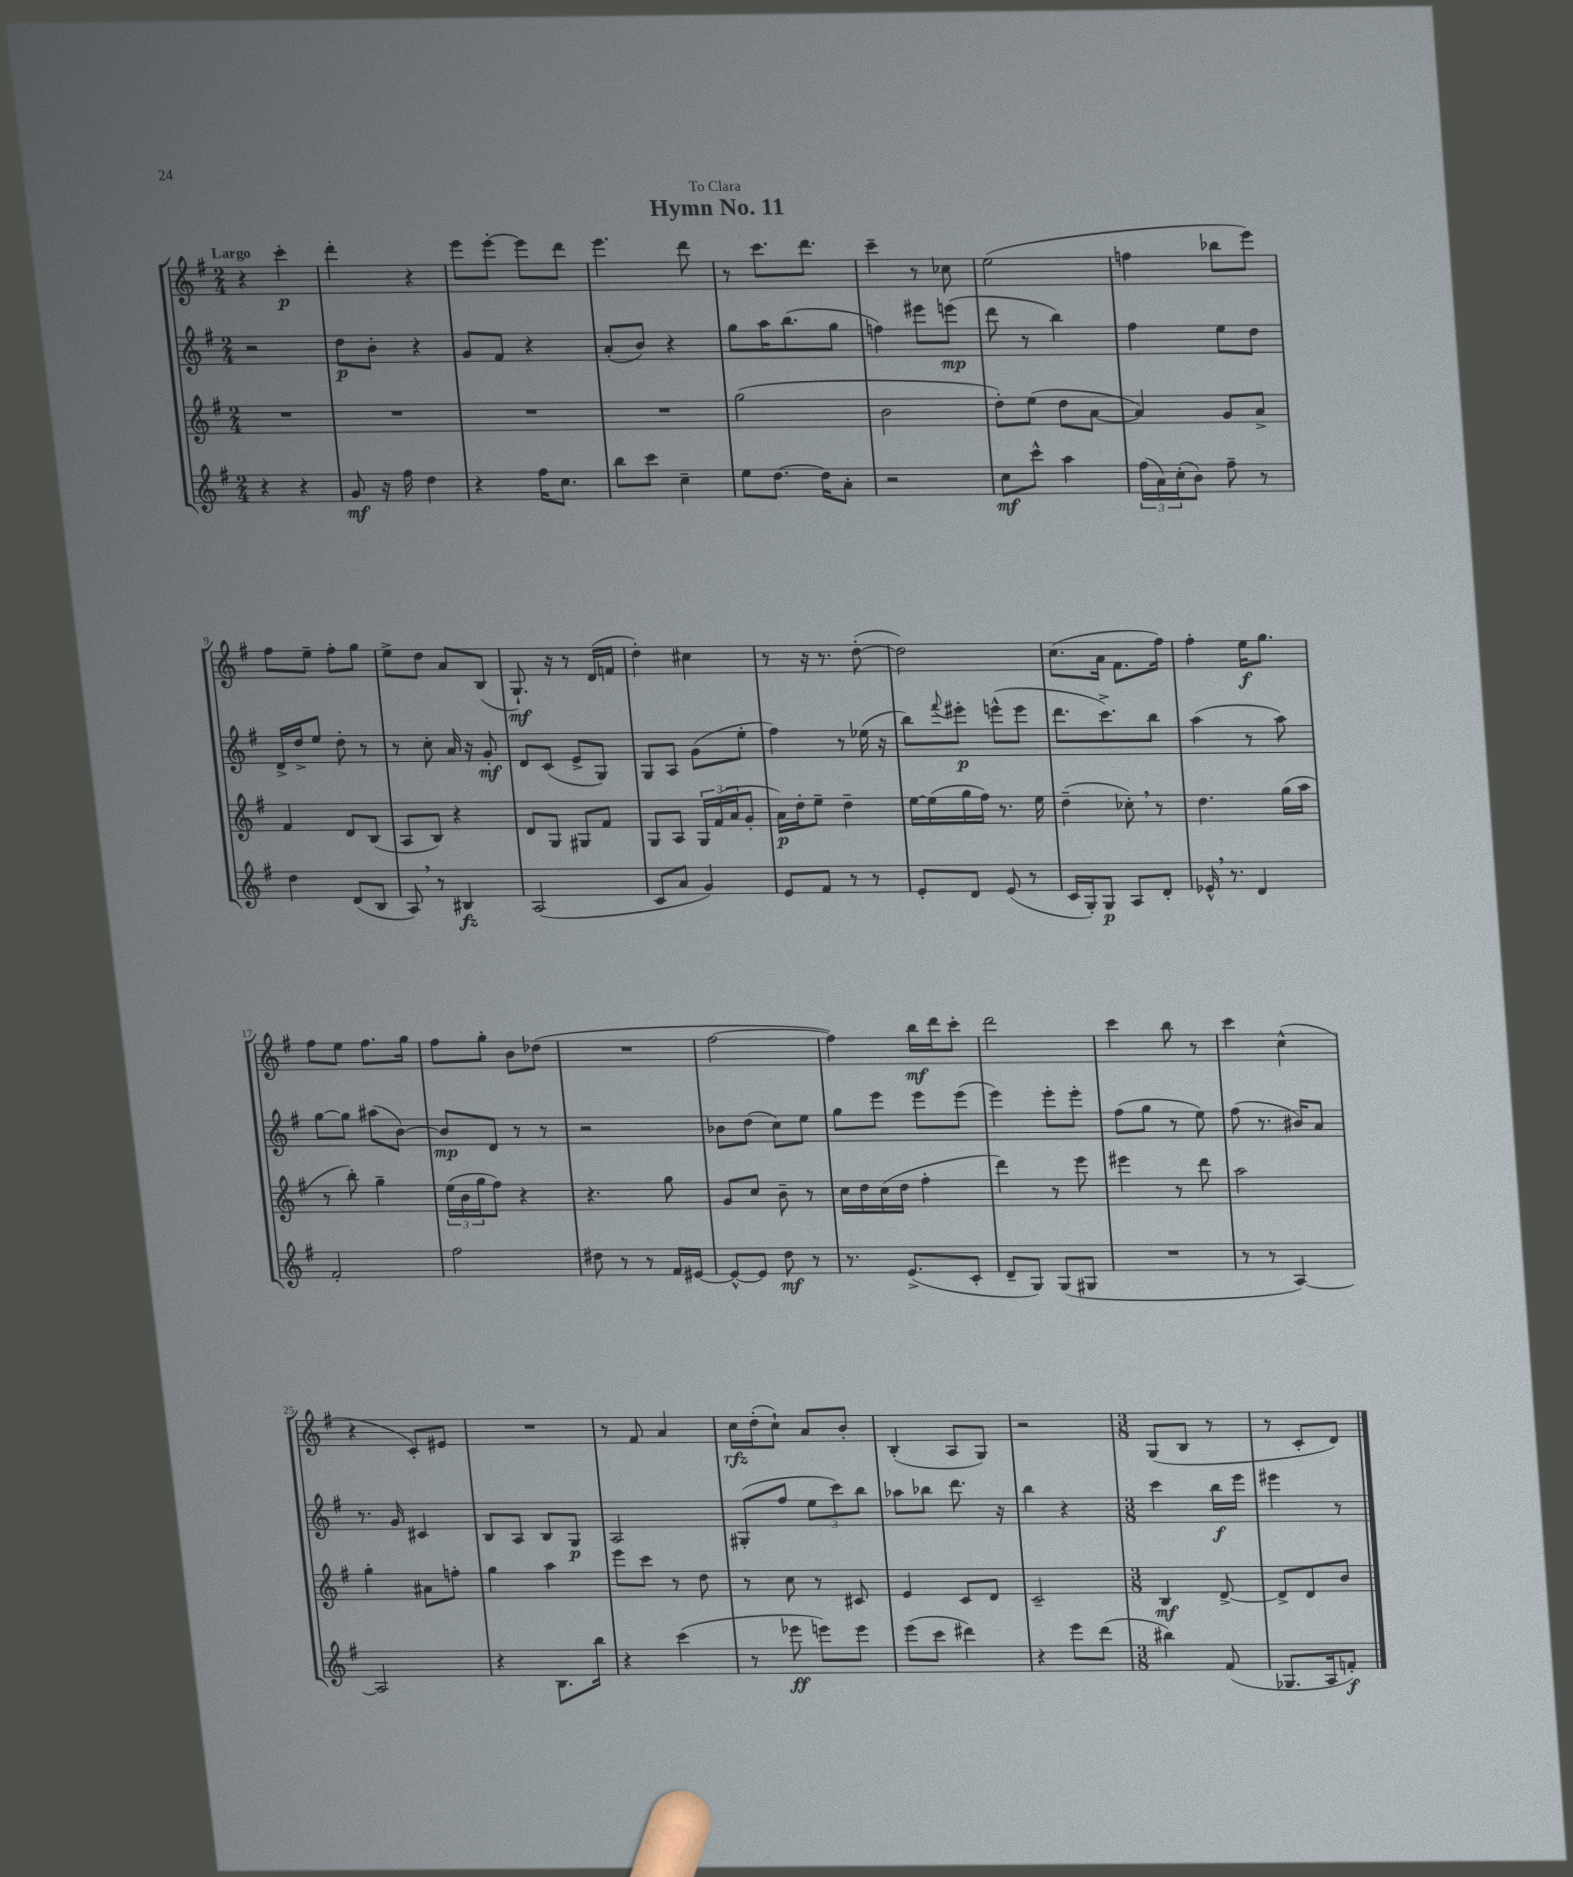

**kern	**dynam	**kern	**dynam	**kern	**dynam	**kern	**dynam
*part4	*part4	*part3	*part3	*part2	*part2	*part1	*part1
*staff4	*staff4	*staff3	*staff3	*staff2	*staff2	*staff1	*staff1
*clefG2	*	*clefG2	*	*clefG2	*	*clefG2	*
*k[f#]	*	*k[f#]	*	*k[f#]	*	*k[f#]	*
*M2/4	*	*M2/4	*	*M2/4	*	*M2/4	*
=1	=1	=1	=1	=1	=1	=1	=1
!	!	!	!	!	!	!LO:TX:a:B:t=Largo	!
4r	.	2r	.	2r	.	4r	.
4r	.	.	.	.	.	4ccc'\	p
=2	=2	=2	=2	=2	=2	=2	=2
8g/	mf	2r	.	8dd\L	p	4ddd'\	.
16r	.	.	.	8b'\J	.	.	.
16ff#\	.	.	.	.	.	.	.
4dd\	.	.	.	4r	.	4r	.
=3	=3	=3	=3	=3	=3	=3	=3
4r	.	2r	.	8g/L	.	8eee\L	.
.	.	.	.	8f#/J	.	[8eee'\J	.
16ff#\KL	.	.	.	4r	.	8eee\L]	.
8.cc\J	.	.	.	.	.	.	.
.	.	.	.	.	.	8ddd\J	.
=4	=4	=4	=4	=4	=4	=4	=4
8bb\L	.	2r	.	(8a'/L	.	4.eee\	.
8ccc\J	.	.	.	8b/J)	.	.	.
4cc~\	.	.	.	4r	.	.	.
.	.	.	.	.	.	8ddd\	.
=5	=5	=5	=5	=5	=5	=5	=5
8ee\L	.	(2gg\	.	8gg\L	.	8r	.
[8.dd\J	.	.	.	16aa\K	.	8.ccc\L	.
.	.	.	.	(8.bb\	.	.	.
16dd\KL]	.	.	.	.	.	8.ddd\J	.
8a'\J	.	.	.	8gg\J	.	.	.
=6	=6	=6	=6	=6	=6	=6	=6
2r	.	2b\	.	4ffn\)	.	4ccc~\	.
.	.	.	.	8eee#X\L	.	8r	.
.	.	.	.	(8eeen\J	mp	8cc-X\	.
=7	=7	=7	=7	=7	=7	=7	=7
8cc\L	mf	8dd'\L)	.	8ddd\	.	(2ee\	.
8ccc^^\J	.	(8ee\J	.	8r	.	.	.
4aa\	.	8dd\L	.	4bb\)	.	.	.
.	.	[8a\J	.	.	.	.	.
=8	=8	=8	=8	=8	=8	=8	=8
(24ff#\LL	.	4a/])	.	4ff#\	.	4ffn\	.
24a\)	.	.	.	.	.	.	.
(24cc'\J	.	.	.	.	.	.	.
8b\J)	.	.	.	.	.	.	.
8ff#~\	.	8g/L	.	8ee\L	.	8bb-X\L	.
8r	.	8a^/J	.	8dd\J	.	8eee\J)	.
!!LO:LB:g=z
=9	=9	=9	=9	=9	=9	=9	=9
4dd\	.	4f#/	.	16d^/LL	.	8ff#\L	.
.	.	.	.	16dd^/J	.	.	.
.	.	.	.	8ee/J	.	8ee~\J	.
(8d/L	.	8d/L	.	8dd'\	.	8ff#'\L	.
8B/J	.	(8B/J	.	8r	.	8gg\J	.
=10	=10	=10	=10	=10	=10	=10	=10
8A,/)	.	8A/L	.	8r	.	8ee^\L	.
8r	.	8B/J)	.	8cc'\	.	8dd\J	.
4B#X/	fz	4r	.	16a/	.	8a/L	.
.	.	.	.	16r	.	.	.
.	.	.	.	8g'/	mf	(8B/J	.
=11	=11	=11	=11	=11	=11	=11	=11
(2A/	.	8d/L	.	8d/L	.	8.G`/)	mf
.	.	8G/J	.	(8c/J	.	.	.
.	.	.	.	.	.	16r	.
.	.	8G#X/L	.	8e^/L	.	8r	.
.	.	8f#/J	.	8G/J)	.	(16d/LL	.
.	.	.	.	.	.	16fn/JJ	.
=12	=12	=12	=12	=12	=12	=12	=12
8c/L	.	8G/L	.	8G/L	.	4dd'\)	.
8a/J	.	8A/J	.	8A/J	.	.	.
4g/)	.	24G/LL	.	(8g\L	.	4cc#X\	.
.	.	(24f#/	.	.	.	.	.
.	.	24a/J	.	.	.	.	.
.	.	8g'/J	.	8ee'\J	.	.	.
=13	=13	=13	=13	=13	=13	=13	=13
8e/L	.	16a\LL)	p	4ff#\)	.	8r	.
.	.	16dd'\J	.	.	.	.	.
8f#/J	.	8ee~\J	.	.	.	16r	.
.	.	.	.	.	.	8.r	.
8r	.	4dd~\	.	8r	.	.	.
8r	.	.	.	(16ee-X\	.	([8dd'\	.
.	.	.	.	16r	.	.	.
=14	=14	=14	=14	=14	=14	=14	=14
8e'/L	.	[16ee\LL	.	8bb\L)	.	2dd\])	.
.	.	(16ee\]	.	.	.	.	.
.	.	.	.	8qqfff#/	.	.	.
8d/J	.	16gg\	.	8eee#X'\J	p	.	.
.	.	16ff#\JJ)	.	.	.	.	.
(8e/	.	8.r	.	(8eeen^^\L	.	.	.
8r	.	.	.	8eee\J	.	.	.
.	.	16ee\	.	.	.	.	.
=15	=15	=15	=15	=15	=15	=15	=15
16c/LL	.	(4dd~\	.	8.ddd\L	.	(8.cc\L	.
16G'/J)	.	.	.	.	.	.	.
8G/J	p	.	.	.	.	.	.
.	.	.	.	8.ccc^\)	.	16a\Jk	.
8A/L	.	8cc-X',\)	.	.	.	8.f#\L	.
8d'/J	.	8r	.	8bb\J	.	.	.
.	.	.	.	.	.	16ff#\Jk)	.
=16	=16	=16	=16	=16	=16	=16	=16
16e-X^^,/	.	4.dd\	.	(4aa\	.	4ff#'\	.
8.r	.	.	.	.	.	.	.
4d/	.	.	.	8r	.	16ee\KL	f
.	.	.	.	.	.	8.gg\J	.
.	.	(16gg\LL	.	8aa\)	.	.	.
.	.	16aa\JJ	.	.	.	.	.
!!LO:LB:g=z
=17	=17	=17	=17	=17	=17	=17	=17
2f#'/	.	8r	.	[8gg\L	.	8ff#\L	.
.	.	8bb'\)	.	8gg\J]	.	8ee\J	.
.	.	4gg~\	.	(8aa#X\L	.	8.ff#\L	.
.	.	.	.	[8b\J)	.	.	.
.	.	.	.	.	.	16gg\Jk	.
=18	=18	=18	=18	=18	=18	=18	=18
2ff#\	.	(24ee\LL	.	8b/L]	mp	8ff#\L	.
.	.	24b\	.	.	.	.	.
.	.	24gg\J	.	.	.	.	.
.	.	8ff#\J)	.	8d/J	.	8gg'\J	.
.	.	4r	.	8r	.	8b\L	.
.	.	.	.	8r	.	(8dd-X\J	.
=19	=19	=19	=19	=19	=19	=19	=19
8dd#X\	.	4.r	.	2r	.	2r	.
8r	.	.	.	.	.	.	.
8r	.	.	.	.	.	.	.
16f#/LL	.	8gg\	.	.	.	.	.
[16e#X/JJ	.	.	.	.	.	.	.
=20	=20	=20	=20	=20	=20	=20	=20
8e#^^/L_	.	8g/L	.	8b-X\L	.	[2ff#\	.
8e#/J]	.	8cc/J	.	(8dd\J	.	.	.
8dd\	mf	8b~\	.	8cc\L)	.	.	.
8r	.	8r	.	8ee\J	.	.	.
=21	=21	=21	=21	=21	=21	=21	=21
8.r	.	16cc\LL	.	8gg\L	.	4ff#\])	.
.	.	16dd\	.	.	.	.	.
.	.	(16cc\	.	8eee\J	.	.	.
(8.e^/L	.	16dd\JJ	.	.	.	.	.
.	.	4ff#'\	.	8eee\L	.	16bb\LL	mf
.	.	.	.	.	.	16ddd\J	.
8c'/J	.	.	.	(8eee\J	.	8ccc'\J	.
=22	=22	=22	=22	=22	=22	=22	=22
8d~/L	.	4ddd\)	.	4eee\)	.	2ddd\	.
8G/J)	.	.	.	.	.	.	.
(8G/L	.	8r	.	8eee'\L	.	.	.
8G#X/J	.	8eee\	.	8eee'\J	.	.	.
=23	=23	=23	=23	=23	=23	=23	=23
2r	.	4eee#X\	.	(8ff#\L	.	4ccc\	.
.	.	.	.	8gg\J	.	.	.
.	.	8r	.	8r	.	8bb\	.
.	.	8ddd\	.	8ee\)	.	8r	.
=24	=24	=24	=24	=24	=24	=24	=24
8r	.	2aa\	.	(8ff#\	.	4ccc\	.
8r	.	.	.	8.r	.	.	.
[4A/)	.	.	.	.	.	(4cc^^\	.
.	.	.	.	16b#X/KL)	.	.	.
.	.	.	.	8a/J	.	.	.
!!LO:LB:g=z
=25	=25	=25	=25	=25	=25	=25	=25
2A/]	.	4gg'\	.	8.r	.	4r	.
.	.	.	.	16g/	.	.	.
.	.	8a#X\L	.	4c#X/	.	8c'/L)	.
.	.	8ffn'\J	.	.	.	8e#X/J	.
=26	=26	=26	=26	=26	=26	=26	=26
4r	.	4gg\	.	8B/L	.	2r	.
.	.	.	.	8A/J	.	.	.
8.B\L	.	4aa\	.	8B/L	.	.	.
.	.	.	.	8G/J	p	.	.
16bb\Jk	.	.	.	.	.	.	.
=27	=27	=27	=27	=27	=27	=27	=27
4r	.	8eee\L	.	2A/	.	8r	.
.	.	8ccc\J	.	.	.	8f#/	.
(4ccc\	.	8r	.	.	.	4a/	.
.	.	8dd\	.	.	.	.	.
=28	=28	=28	=28	=28	=28	=28	=28
8r	.	8r	.	(8G#X'/L	.	16cc\LL	rfz
.	.	.	.	.	.	(16dd'\J	.
8eee-X\	ff	8cc\	.	8ff#/J	.	8cc`\J)	.
8eeen\L)	.	8r	.	12ee\L	.	8a/L	.
.	.	.	.	12ccc\)	.	.	.
8eee\J	.	8c#X/	.	.	.	8b'/J	.
.	.	.	.	12bb\J	.	.	.
=29	=29	=29	=29	=29	=29	=29	=29
(8eee\L	.	4e/	.	8aa-X\L	.	(4B'/	.
8ccc\J	.	.	.	8bb-X\J	.	.	.
4ddd#X\)	.	8c/L	.	8.ddd\	.	8A/L	.
.	.	8d/J	.	.	.	8G/J)	.
.	.	.	.	16r	.	.	.
=30	=30	=30	=30	=30	=30	=30	=30
4r	.	2c~/	.	4bb\	.	2r	.
8eee\L	.	.	.	4r	.	.	.
(8ddd\J	.	.	.	.	.	.	.
=31	=31	=31	=31	=31	=31	=31	=31
*M3/8	*	*M3/8	*	*M3/8	*	*M3/8	*
4bb#X\)	.	4B/	mf	4ccc\	.	(8G/L	.
.	.	.	.	.	.	8B/J	.
(8f#/	.	[8d^/	.	16bb\LL	f	8r	.
.	.	.	.	16eee\JJ	.	.	.
=32	=32	=32	=32	=32	=32	=32	=32
8.G-X/L	.	8d^/L]	.	4eee#X\	.	8r	.
.	.	8d/	.	.	.	8c'/L	.
16A/k	.	.	.	.	.	.	.
8fn'/J)	f	8b/J	.	8r	.	8d/J)	.
==	==	==	==	==	==	==	==
*-	*-	*-	*-	*-	*-	*-	*-
